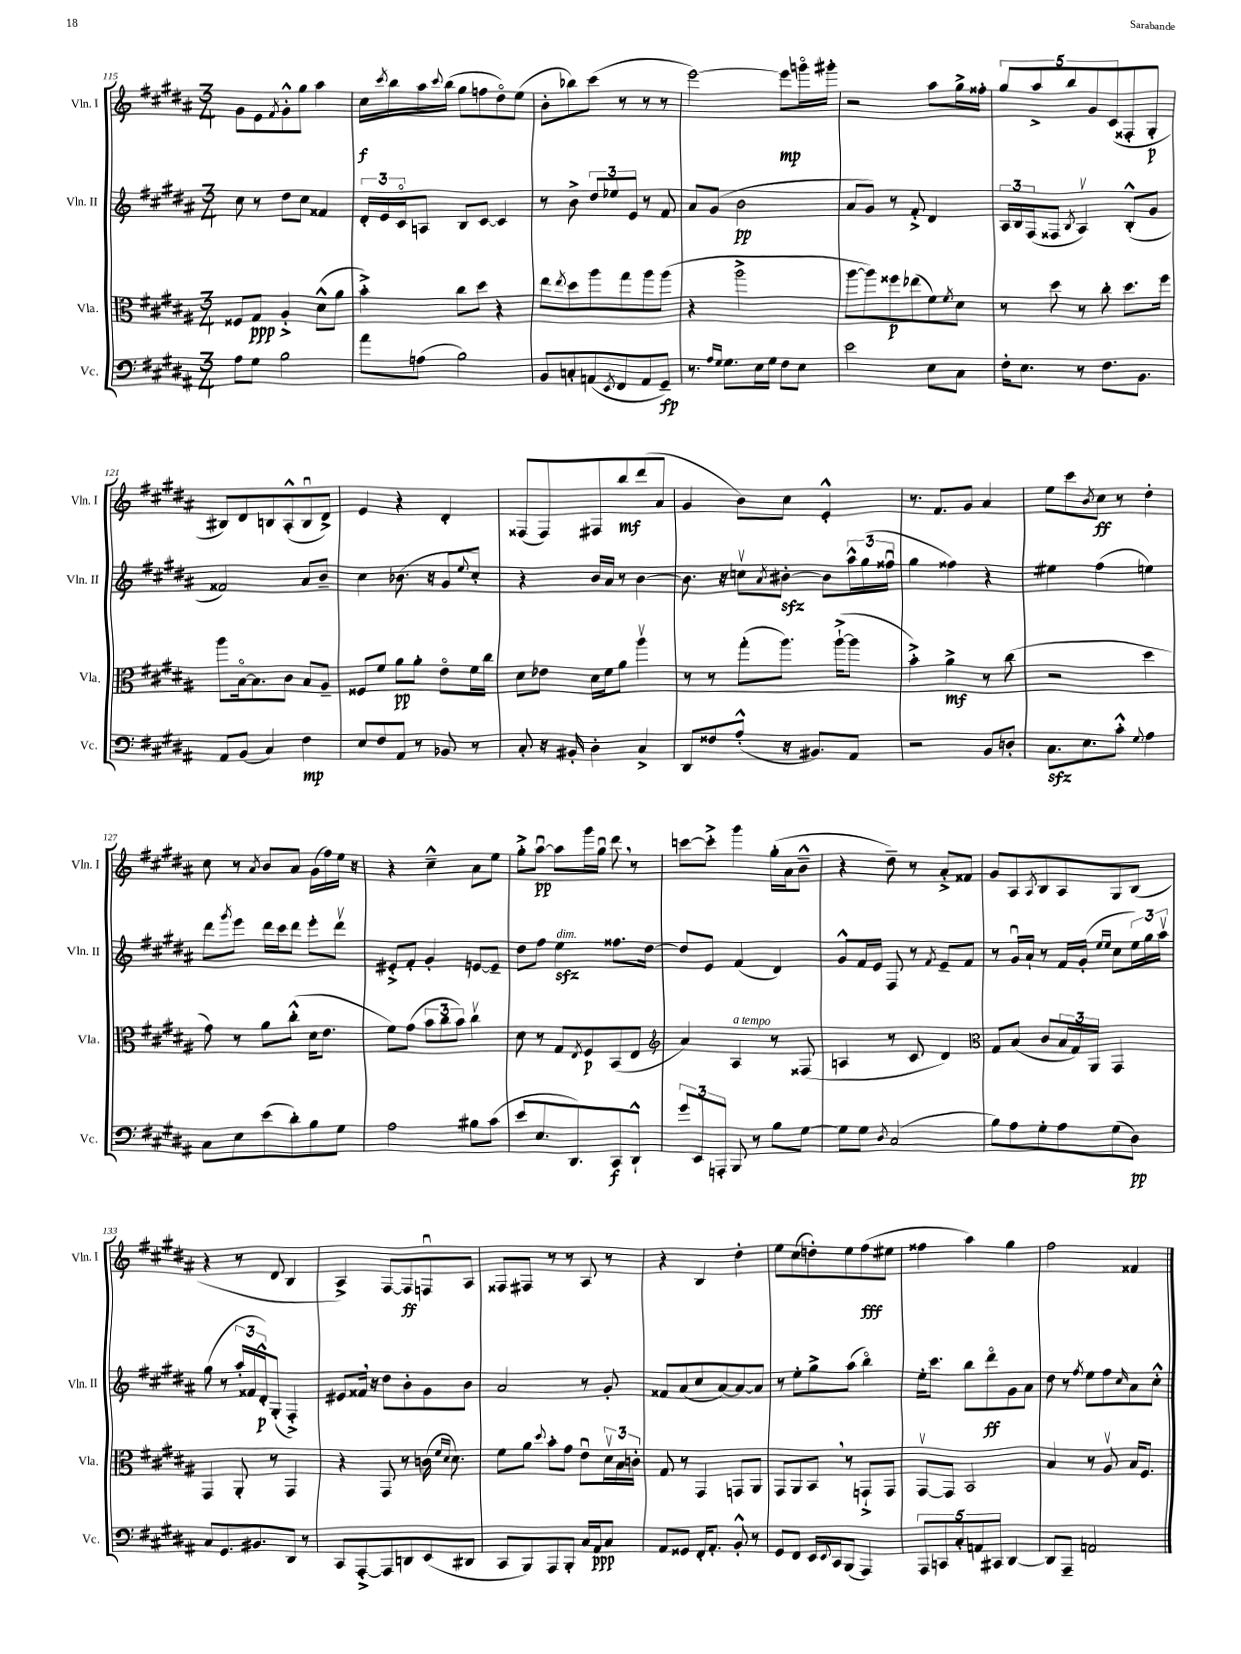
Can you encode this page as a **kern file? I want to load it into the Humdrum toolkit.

**kern	**kern	**kern	**kern
*staff4	*staff3	*staff2	*staff1
*clefF4	*clefC3	*clefG2	*clefG2
*k[f#c#g#d#a#]	*k[f#c#g#d#a#]	*k[f#c#g#d#a#]	*k[f#c#g#d#a#]
*M3/4	*M3/4	*M3/4	*M3/4
8A#\L	8F##/L	8cc#\	8g#\L
8G#\J	8G#/J	8r	8e\
.	.	.	8qf#/
2B\	4A#'^/	8dd#\L	8g#'^^\
.	.	8cc#\J	8gg#\J
.	(8d#^^\L	4f##/	4aa#\
.	8a#\J	.	.
=	=	=	=
8a#\L	4b'^\)	24d#'/LL	16cc#\LL
.	.	24e/	.
.	.	.	8qccc#/
.	.	.	16bb\
.	.	24c#o/J	.
(8A\J	.	8A/J	16aa#\
.	.	.	8qqccc#/
.	.	.	(16bb\JJ
2B\)	8cc#\L	8B/L	8gg#\L
.	8dd#\J	[8c#/J	8ff\
.	4r	4c#/]	8dd#o\)
.	.	.	(8ee\J
=	=	=	=
8BB/L	8ee\L	8r	8b'\L
.	8qee/	.	.
8C'/	8dd#\	8b^\	8bb-\)
(8AA/	8aa#\	12dd#/L	(8ccc#\J
.	.	12ee-/	.
8qEE/	.	.	.
8FF#/	8gg#\	.	8r
.	.	12e/J	.
8AA/	8aa#\	8r	8r
8GG#~/J)	(8aa#\J	8f#/	8r
=	=	=	=
8.r	4r	8a#/L	[2eee\)
.	.	(8g#/J	.
16qqA#/LL	.	.	.
16qqG#/JJ	.	.	.
8.G#\L	.	.	.
.	2aa#^\	2b\	.
16E\L	.	.	.
16G#\JJ	.	.	.
8F#\L	.	.	8eee\]L
8E\J	.	.	16gggo\L
.	.	.	16ggg#'\JJ
=	=	=	=
2e\	[8aa#\L	8a#/L	2r
.	8aa#\])	8g#/J)	.
.	8ff##\	8r	.
.	(8ee-\	8f#'^/	.
8E\L	8f#\)	4d#/	8aa#\L
.	8qf#/	.	.
8C#\J	8d#\J	.	16gg#^\L
.	.	.	16ff##'\JJ
=	=	=	=
16F#'\LK	8r	24A#/LL	10gg#/L
.	.	24B/	.
8.E\J	.	.	.
.	.	(24F#/J	.
.	.	.	10aa#^/
.	8dd#\	8F##/J	.
.	.	.	10bb/
.	.	8qB/	.
8r	8r	4A#v/)	.
.	.	.	10g#/
8.F#\L	8cc#'\	.	.
.	.	.	(10c#/
.	8.dd#\L	(8B'^^/L	8F##'/
8.BB\J	.	.	.
.	.	8g#/J	8G#'/J
.	16ff#\Jk	.	.
=	=	=	=
8AA#/L	8aa#\L	2f##/)	8B#/L)
(8BB/J	[16Bo\k	.	8d#/
.	8.B\]	.	.
4C#/)	.	.	8B/
.	8c#\J	.	(8A#'^^/
4F#\	8B/L	8a#/L	8Bu/
.	8A#~/J	8b~/J	8d#^/J)
=	=	=	=
8E/L	8F##/L	4cc#\	4e/
8F#/	8f#/J	.	.
8AA#/J	8a#\L	(8.b-\	4r
8r	8a#'\J	.	.
.	.	16r	.
8BB-/	8eo\L	8g#/L	4d#'/
.	.	8qqee/	.
8r	16f#\L	8cc#'/J)	.
.	16cc#\JJ	.	.
=	=	=	=
8C#'/	8d#\L	4r	(8F##/L
16r	8e-\J	.	8F##/)
16BB#'/	.	.	.
4D#'\	16d#\LL	16b/LL	8F#/
.	16f#\J	16a#/JJ	.
.	8a#\J	8r	8bb/
4C#^/	4aa#v\	[4b\	(8ddd#/
.	.	.	8a#/J
=	=	=	=
8DD#/L	8r	8.b\]	4g#/
8F##/	8r	.	.
.	.	16r	.
(8A#'^^/J	(8gg#'\L	8ccv\L	8b\L)
.	.	8qa#/	.
16r	8.aa#\J)	[8b#'\J	8cc#\J
8.BB#/L)	.	.	.
.	.	8b#\]L	4e'^^/
.	([16aa#`^\LK	.	.
8AA#/J	8aa#\]J	24aa#^^\L	.
.	.	(24gg#\	.
.	.	24ff##u\JJ	.
=	=	=	=
2r	4b'^\)	4gg#\	8.r
.	.	.	8.f#/L
.	4a#^\	4ff##\)	.
.	.	.	8g#/J
8BB/L	8r	4r	4a#/
8D'/J	(8cc#\	.	.
=	=	=	=
8.C#\L	2r	4ee#\	8ee\L
.	.	.	8ccc#\
8.E\	.	.	.
.	.	.	8qb/
.	.	(4ff#\	8cc#\J
8c#'^^\J	.	.	8r
8qqG#/	.	.	.
4A#\	4dd#\	4ee\)	4dd#'\
=	=	=	=
8C#\L	8g#\)	8ddd#\L	8cc#\
.	.	8qggg#/	.
8E\	8r	8eee\J	8r
.	.	.	8qa#/
(8e\	8a#\L	16ddd#\LL	8b/L
.	.	16ccc#\J	.
8d#'\)	(8cc#'^^\J	8ddd#\J	8a#/J
8B\	16d#\LK	8eee'\L	(16g#\LL
.	8.e\J	.	16ff#\)
8G#\J	.	8ddd#v\J	16ee\JJ
.	.	.	16r
=	=	=	=
2A#\	8f#\L)	8e#'^/L	4r
.	(8g#\J	8f#'/J	.
.	12b\L	4g#'/	4cc#~^^\
.	12cc#\	.	.
.	12b\J)	.	.
8B#\L	4cc#v\	[8e/L	8a#\L
(8c#\J	.	8e~/]J	8ee\J
=	=	=	=
8e/L	8d#\	8dd#\L	8gg#'^\L
8.E/	8r	8ff#\J	[8aa#u\J
.	8G#/L	4ee\	8aa#\]L
8.DD#/)	.	.	.
.	8qE/	.	.
.	8F#/	.	16ggg#\L
.	.	.	16gg#u\JJ
8CC#/	(8BB/	8.ff##\L	8ddd#\
8DD#`^^/J	8E/J	.	8r
.	.	[16dd#\Jk	.
=	=	=	=
*	*clefG2	*	*
12g#/L	4a#/)	8dd#/]L	[8ccc\L
12EE/	.	.	.
.	.	8e/J	8ccc'^\]J
12AAA'/J	.	.	.
8BBB/	4A#/	(4f#/	4ggg#\
8r	.	.	.
8B\L	8r	4d#/)	(16gg#'\LL
.	.	.	16a#\J
[8G#\J	(8F##/	.	8b~^^\J
=	=	=	=
8G#\]L	4A/	8g#^^/L	4r
8G#\J	.	16f#/L	.
.	.	16e/JJ	.
8qD#/	.	.	.
(2C#/	8r	8F#/	8dd#~\)
.	8c#/	8r	8r
.	.	8qf#/	.
.	4d#/)	8e~/L	8a#'^/L
.	.	8f#/J	8f##/J
=	=	=	=
*	*clefC3	*	*
8B\L)	8G#/L	8r	8g#/L
8A#\	(8B/J	16g#u/LL	8A#/
.	.	16a#`/JJ	.
.	.	.	8qA#/
8G#'\	8c#/L	8r	8B/
8A#\	24B/L	16f#/LL	8A#/
.	24G#/)	.	.
.	.	(16g#'/JJ	.
.	24AA#/JJ	.	.
.	.	16qqee/LL	.
.	.	16qqee/JJ	.
(8G#\	4GG#/	8cc#\L	8G#/
8D#\J)	.	24ee\L)	(8B/J
.	.	24gg#\	.
.	.	24aa#v\JJ	.
=	=	=	=
8C#/L	4GG#/	(8gg#\	4r
8.GG#/	.	8r	.
.	8AA#'/	24aa#'/LL	8r
.	.	24f##/	.
8.BB#/	.	.	.
.	.	24d#'^^/J)	.
.	8r	(8G#'/J	8d#/
8DD#/J	4GG#/	4F#'^/)	4B/
8r	.	.	.
=	=	=	=
8CC#/L	4r	8e#/L	4A#^/)
[8AAA#'^/	.	16f##/Jk	.
.	.	16r	.
8AAA#/]	8GG#/	8dd#\L	[8F#/L
8DD/	8r	8b'\	8F#/]
(8EE/	(16c\	8g#\	8Fu/
.	16qqf#/LL	.	.
.	16qqd#/JJ	.	.
.	8.d#\)	.	.
8DD#/J	.	8b\J	8A#/J
=	=	=	=
8CC#/L	8f#\L	2a#/	8F##/L
8BBB/)	8a#\J	.	8F#/J
.	8qqdd#/	.	.
8AAA#/	8b'\L	.	8r
8BBB'/J	8g#\J	.	8r
16C#/LL	8eu\L	8r	8A#/
16AA#/J	.	.	.
8C#/J	24d#v\L	8g#'/	8r
.	24B\	.	.
.	24c'\JJ	.	.
=	=	=	=
8AA#/L	8G#/	8f##/L	4r
8GG##/J	8r	(8a#/	.
16FF#'/LK	4GG#/	8cc#/	4B/
8.AA#'/J	.	.	.
.	.	[8a#/)	.
8BB'^^/	8GG/L	8a#/_	4dd#'\
8r	8AA#/J	8a#/]J	.
=	=	=	=
8GG#/L	8GG#/L	8r	8ee\L
8FF#/J	8AA#/	8ee'\L	(8cc#\
16EE/LL	8BB/J	8gg#^\	8dd'\)
8qqEE/	.	.	.
16CC#/J	.	.	.
(8BBB/J	8r	(8aa#\J	8ee\
4AAA#/)	8GG`^/L	4bbo\)	(8ff#\
.	8GG/J	.	8ee#\J
=	=	=	=
10AAA#/L	[8GG#v/L	16ee'\LK	4ff##\
.	.	8.ccc#\J	.
10CC/	.	.	.
.	8GG#/]J	.	.
10C#'/	.	.	.
.	2BB/	8bb\L	4aa#\)
10AA/	.	.	.
.	.	8ddd#o\	.
10CC#/J	.	.	.
[4DD#/	.	8g#\	4gg#\
.	.	8a#\J	.
=	=	=	=
8DD#/]L	4B/	8dd#\	2ff#\
8AAA#~/J	.	8r	.
.	.	8qff#/	.
2AA/	8r	8ee\L	.
.	8A#v/	8ff#\	.
.	.	16qqcc#/	.
.	16B/LK	8a#\	4f##/
.	8.F#/J	.	.
.	.	8cc#'^^\J	.
==	==	==	==
*-	*-	*-	*-
